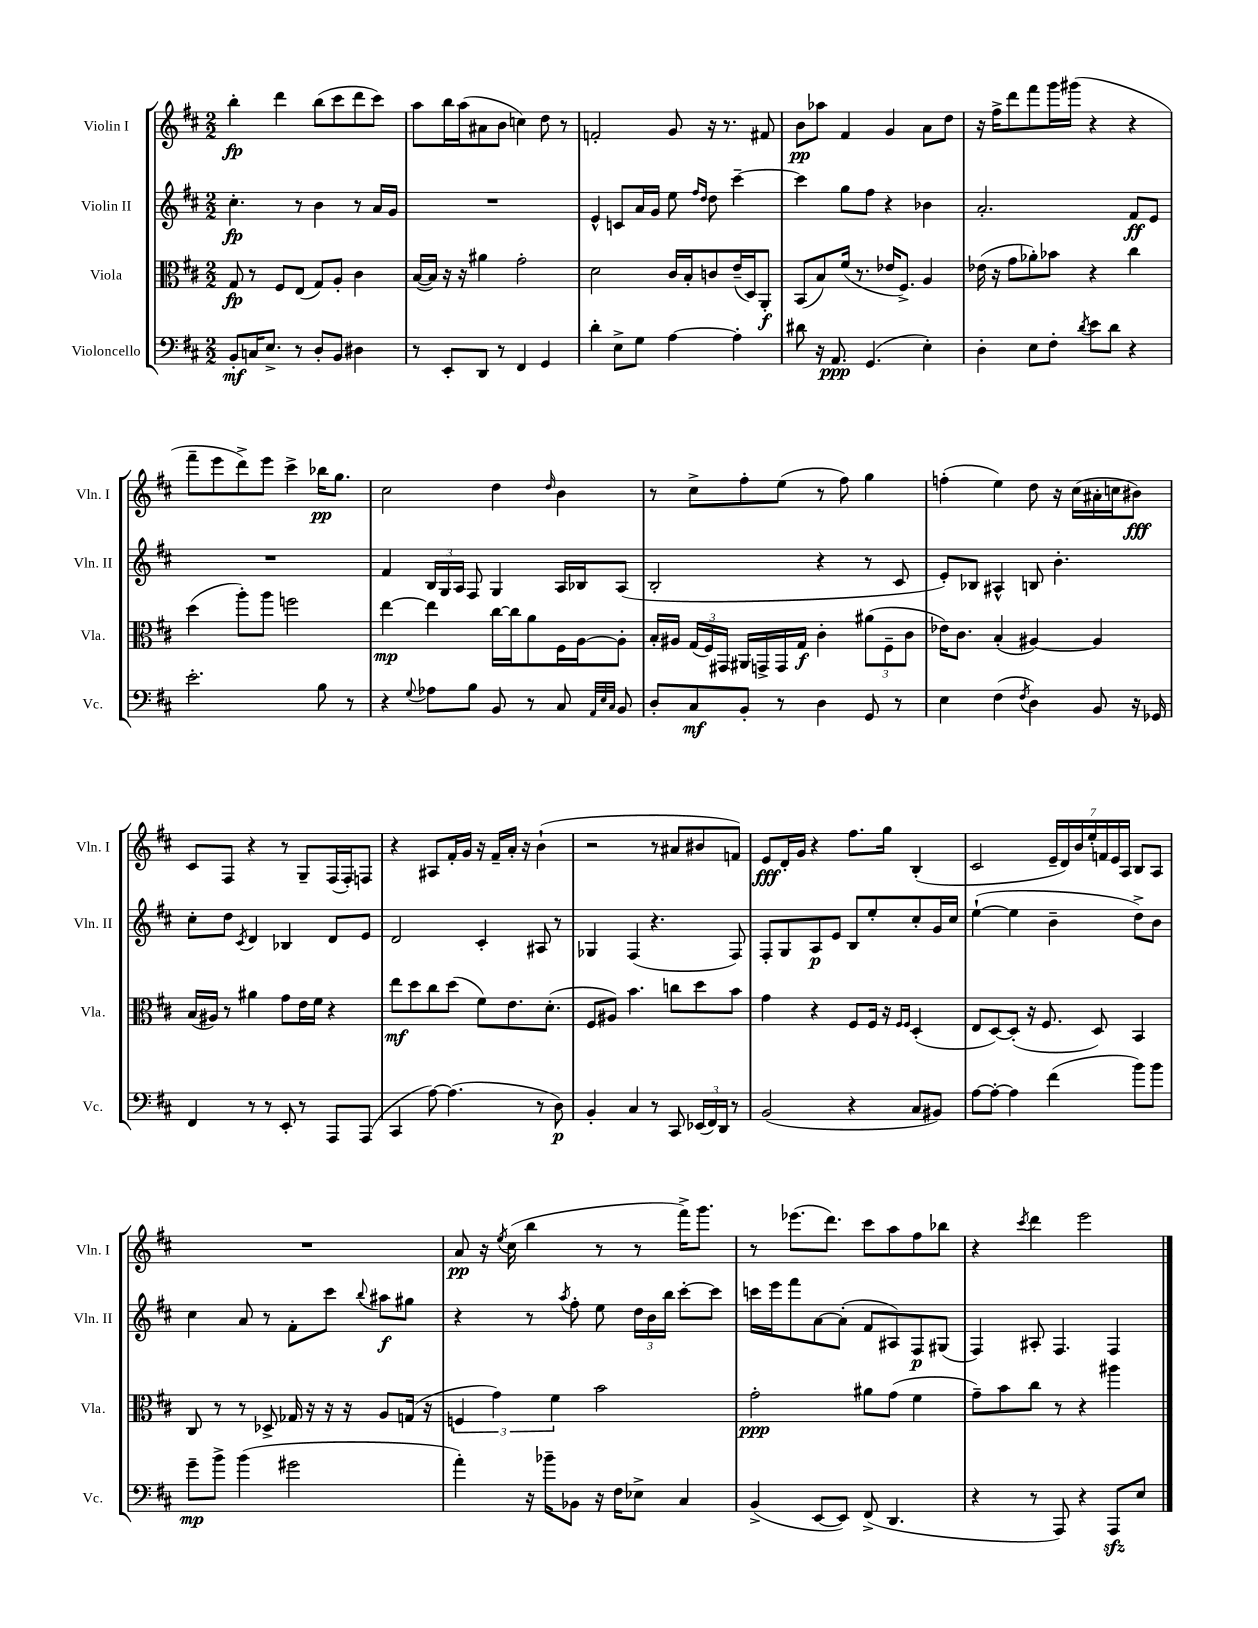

**kern	**dynam	**kern	**dynam	**kern	**dynam	**kern	**dynam
*part4	*part4	*part3	*part3	*part2	*part2	*part1	*part1
*staff4	*staff4	*staff3	*staff3	*staff2	*staff2	*staff1	*staff1
*I"Violoncello	*	*I"Viola	*	*I"Violin II	*	*I"Violin I	*
*I'Vc.	*	*I'Vla.	*	*I'Vln. II	*	*I'Vln. I	*
*clefF4	*	*clefC3	*	*clefG2	*	*clefG2	*
*k[f#c#]	*	*k[f#c#]	*	*k[f#c#]	*	*k[f#c#]	*
*M2/2	*	*M2/2	*	*M2/2	*	*M2/2	*
=1	=1	=1	=1	=1	=1	=1	=1
8BB'/L	mf	8G/	fp	4.cc#'\	fp	4bb'\	fp
16Cn/K	.	8r	.	.	.	.	.
8.E^/J	.	.	.	.	.	.	.
.	.	8F#/L	.	.	.	4ddd\	.
8r	.	(8E/J	.	8r	.	.	.
8D'/L	.	8G/L)	.	4b\	.	(8bb\L	.
8BB/J	.	8A'/J	.	.	.	8ccc#\	.
4D#X\	.	4c#\	.	8r	.	8ddd\	.
.	.	.	.	16a/LL	.	8ccc#\J)	.
.	.	.	.	16g/JJ	.	.	.
=2	=2	=2	=2	=2	=2	=2	=2
8r	.	([16B/LL	.	1r	.	8aa\L	.
.	.	16B/JJ])	.	.	.	.	.
8EE'/L	.	16r	.	.	.	16bb\L	.
.	.	16r	.	.	.	(16aa\J	.
8DD/J	.	4a#X\	.	.	.	8a#X\	.
8r	.	.	.	.	.	8b\J	.
4FF#/	.	2g'\	.	.	.	4ccn\)	.
4GG/	.	.	.	.	.	8dd\	.
.	.	.	.	.	.	8r	.
=3	=3	=3	=3	=3	=3	=3	=3
4d'\	.	2d\	.	4e^^/	.	2fn'/	.
8E^\L	.	.	.	8cn/L	.	.	.
8G\J	.	.	.	16a/L	.	.	.
.	.	.	.	16g/JJ	.	.	.
[4A\	.	16c#/LL	.	8ee\	.	8g/	.
.	.	16B'/J	.	.	.	.	.
.	.	.	.	16qqff#/LL	.	.	.
.	.	.	.	16qqdd/JJ	.	.	.
.	.	8cn/	.	8dd\	.	16r	.
.	.	.	.	.	.	8.r	.
4A'\]	.	(16e~/L	.	[4ccc#~\	.	.	.
.	.	16D/J)	.	.	.	.	.
.	.	8AA'/J	f	.	.	8f#X/	.
=4	=4	=4	=4	=4	=4	=4	=4
8d#X\	.	(8BB/L	.	4ccc#\]	.	8b\L	pp
16r	.	8B/)	.	.	.	8aa-X\J	.
8.AA/	ppp	.	.	.	.	.	.
.	.	(16f#/Jk	.	8gg\L	.	4f#/	.
.	.	8.r	.	.	.	.	.
(4.GG/	.	.	.	8ff#\J	.	.	.
.	.	16e-X/KL	.	4r	.	4g/	.
.	.	8.F#^/J)	.	.	.	.	.
4E'\)	.	4A/	.	4b-X\	.	8a\L	.
.	.	.	.	.	.	8dd\J	.
=5	=5	=5	=5	=5	=5	=5	=5
4D'\	.	(16e-X\	.	2.a'/	.	16r	.
.	.	16r	.	.	.	16ff#^\KL	.
.	.	8g\L	.	.	.	8ddd\	.
8E\L	.	8a-X'\)	.	.	.	8fff#\	.
8F#'\J	.	8b-X\J	.	.	.	16ggg\L	.
.	.	.	.	.	.	(16ggg#X\JJ	.
8qd/	.	.	.	.	.	.	.
8e\L	.	4r	.	.	.	4r	.
8d\J	.	.	.	.	.	.	.
4r	.	4cc#\	.	8f#/L	ff	4r	.
.	.	.	.	8e/J	.	.	.
!!LO:LB:g=z
=6	=6	=6	=6	=6	=6	=6	=6
2.e'\	.	(4dd\	.	1r	.	8fff#~\L	.
.	.	.	.	.	.	8eee\	.
.	.	8aa'\L)	.	.	.	8ddd^\)	.
.	.	8aa\J	.	.	.	8eee\J	.
.	.	2ffn\	.	.	.	4ccc#^\	.
8B\	.	.	.	.	.	16bb-X\KL	pp
.	.	.	.	.	.	8.gg\J	.
8r	.	.	.	.	.	.	.
=7	=7	=7	=7	=7	=7	=7	=7
4r	.	[4ee\	mp	4f#/	.	2cc#\	.
8qqG/	.	.	.	.	.	.	.
8A-X\L	.	4ee\]	.	24B/LL	.	.	.
.	.	.	.	24G/	.	.	.
.	.	.	.	24A/JJ	.	.	.
8B\J	.	.	.	8F#/	.	.	.
8BB/	.	[16cc#\LL	.	4G/	.	4dd\	.
.	.	16cc#\J]	.	.	.	.	.
8r	.	8a\	.	.	.	.	.
.	.	.	.	.	.	16qqdd/	.
8C#/	.	16F#\L	.	16A/LL	.	4b\	.
.	.	[16A\J	.	16B-X/J	.	.	.
32qqAA/LLL	.	.	.	.	.	.	.
32qqE/	.	.	.	.	.	.	.
32qqC#/JJJ	.	.	.	.	.	.	.
8BB/	.	8A'\J]	.	(8A/J	.	.	.
=8	=8	=8	=8	=8	=8	=8	=8
8D'/L	.	16B'/LL	.	2B'/	.	8r	.
.	.	16A#X/JJ	.	.	.	.	.
8C#/	mf	(24G/LL	.	.	.	8cc#^\L	.
.	.	24F#/)	.	.	.	.	.
.	.	24GG#X/JJ	.	.	.	.	.
8BB'/J	.	16AA#X/LL	.	.	.	8ff#'\	.
.	.	16GGn^/	.	.	.	.	.
8r	.	16GG/	.	.	.	(8ee\J	.
.	.	16G/JJ	f	.	.	.	.
4D\	.	4c#'\	.	4r	.	8r	.
.	.	.	.	.	.	8ff#\)	.
8GG/	.	(12a#X\L	.	8r	.	4gg\	.
.	.	12F#~\	.	.	.	.	.
8r	.	.	.	8c#/	.	.	.
.	.	12c#\J	.	.	.	.	.
=9	=9	=9	=9	=9	=9	=9	=9
4E\	.	16e-X\KL)	.	8e'/L)	.	(4ffn'\	.
.	.	8.c#\J	.	.	.	.	.
.	.	.	.	8B-X/J	.	.	.
(4F#\	.	(4B'/	.	4A#X^^/	.	4ee\)	.
8qF#/	.	.	.	.	.	.	.
4D\)	.	[4A#X/)	.	8Bn/	.	8dd\	.
.	.	.	.	4.b'\	.	16r	.
.	.	.	.	.	.	(16cc#\LL	.
8BB/	.	4A#/]	.	.	.	16a#X'\	.
.	.	.	.	.	.	16ccn\J	.
16r	.	.	.	.	.	8b#X\J)	fff
16GG-X/	.	.	.	.	.	.	.
!!LO:LB:g=z
=10	=10	=10	=10	=10	=10	=10	=10
4FF#/	.	(16B/LL	.	8cc#'\L	.	8c#/L	.
.	.	16A#X/JJ)	.	.	.	.	.
.	.	8r	.	8dd\J	.	8F#/J	.
.	.	.	.	8qc#/	.	.	.
8r	.	4a#X\	.	4d/	.	4r	.
8r	.	.	.	.	.	.	.
8EE'/	.	8g\L	.	4B-X/	.	8r	.
8r	.	16e\L	.	.	.	8G~/L	.
.	.	16f#\JJ	.	.	.	.	.
8AAA/L	.	4r	.	8d/L	.	(16F#/L	.
.	.	.	.	.	.	16F#'/J)	.
(8AAA/J	.	.	.	8e/J	.	8Fn/J	.
=11	=11	=11	=11	=11	=11	=11	=11
4CC#/	.	8ee\L	mf	2d/	.	4r	.
.	.	8dd\	.	.	.	.	.
[8A\)	.	8cc#\	.	.	.	8A#X/L	.
(4.A\]	.	(8dd\J	.	.	.	16f#'/L	.
.	.	.	.	.	.	16g/JJ	.
.	.	8f#\L)	.	4c#'/	.	16r	.
.	.	.	.	.	.	16f#~/LL	.
.	.	8.e\	.	.	.	16a'/JJ	.
.	.	.	.	.	.	16r	.
8r	.	.	.	8A#X/	.	(4b`\	.
.	.	(8.d'\J	.	.	.	.	.
8D\)	p	.	.	8r	.	.	.
=12	=12	=12	=12	=12	=12	=12	=12
4BB'/	.	8F#/L	.	4G-X/	.	2r	.
.	.	8A#X/J)	.	.	.	.	.
4C#/	.	4.b\	.	(4F#/	.	.	.
8r	.	.	.	4.r	.	8r	.
8CC#/	.	8ccn\L	.	.	.	8a#X/L	.
(24EE-X/LL	.	8dd\	.	.	.	8b#X/	.
24FF#/)	.	.	.	.	.	.	.
24DD/JJ	.	.	.	.	.	.	.
8r	.	8b\J	.	8F#/)	.	8fn/J)	.
=13	=13	=13	=13	=13	=13	=13	=13
(2BB/	.	4g\	.	8F#'/L	.	8e/L	fff
.	.	.	.	8G/	.	16d'/L	.
.	.	.	.	.	.	16g/JJ	.
.	.	4r	.	8A/	p	4r	.
.	.	.	.	8e/J	.	.	.
4r	.	8F#/L	.	8B/L	.	8.ff#\L	.
.	.	16F#/Jk	.	8ee'/	.	.	.
.	.	16r	.	.	.	16gg\Jk	.
.	.	16qqF#/LL	.	.	.	.	.
.	.	16qqF#/JJ	.	.	.	.	.
8C#/L	.	(4D'/	.	8cc#'/	.	(4B'/	.
8BB#X/J)	.	.	.	16g/L	.	.	.
.	.	.	.	16cc#/JJ	.	.	.
=14	=14	=14	=14	=14	=14	=14	=14
[8A\L	.	8E/L	.	([4ee`\	.	2c#/	.
8A'\J_	.	[8D/)	.	.	.	.	.
4A\]	.	(8D'/J]	.	4ee\]	.	.	.
.	.	16r	.	.	.	.	.
.	.	8.F#/	.	.	.	.	.
(4f#\	.	.	.	4b~\	.	28e~/LL	.
.	.	.	.	.	.	28d/)	.
.	.	.	.	.	.	28b/	.
.	.	.	.	.	.	28ee'/	.
.	.	8D/)	.	.	.	.	.
.	.	.	.	.	.	28fn/	.
.	.	.	.	.	.	28e/	.
.	.	.	.	.	.	28A/JJ	.
8b\L)	.	4BB/	.	8dd^\L)	.	8B/L	.
8b\J	.	.	.	8b\J	.	8A/J	.
!!LO:LB:g=z
=15	=15	=15	=15	=15	=15	=15	=15
8g~\L	mp	8C#/	.	4cc#\	.	1r	.
8b^\J	.	8r	.	.	.	.	.
(4b\	.	8r	.	8a/	.	.	.
.	.	8D-X^/	.	8r	.	.	.
2g#X\	.	16G-X/	.	8f#'\L	.	.	.
.	.	16r	.	.	.	.	.
.	.	16r	.	8ccc#\J	.	.	.
.	.	16r	.	.	.	.	.
.	.	.	.	8qqbb/	.	.	.
.	.	8A/L	.	8aa#X\L	f	.	.
.	.	(16Gn/Jk	.	8gg#X\J	.	.	.
.	.	16r	.	.	.	.	.
=16	=16	=16	=16	=16	=16	=16	=16
4a'\)	.	6Fn/	.	4r	.	8a/	pp
.	.	.	.	.	.	16r	.
.	.	6g\)	.	.	.	.	.
.	.	.	.	.	.	8qee/	.
.	.	.	.	.	.	(16cc#\	.
16r	.	.	.	8r	.	4bb\	.
16b-X~\KL	.	.	.	.	.	.	.
.	.	6f#\	.	.	.	.	.
.	.	.	.	8qaa/	.	.	.
8BB-X\J	.	.	.	8ff#'\	.	.	.
16r	.	2b\	.	8ee\	.	8r	.
16F#\KL	.	.	.	.	.	.	.
8E-X^\J	.	.	.	24dd\LL	.	8r	.
.	.	.	.	24b\	.	.	.
.	.	.	.	24bb\JJ	.	.	.
4C#/	.	.	.	[8ccc#'\L	.	16fff#^\KL)	.
.	.	.	.	.	.	8.ggg\J	.
.	.	.	.	8ccc#\J]	.	.	.
=17	=17	=17	=17	=17	=17	=17	=17
(4BB^/	.	2g'\	ppp	16cccn\LL	.	8r	.
.	.	.	.	16eee\J	.	.	.
.	.	.	.	8fff#\	.	(8.eee-X\L	.
[8EE/L	.	.	.	[8a\	.	.	.
.	.	.	.	.	.	8.ddd\J)	.
8EE/J])	.	.	.	(8a'\J]	.	.	.
(8FF#^/	.	8a#X\L	.	8f#/L	.	8ccc#\L	.
4.DD/	.	(8g\J	.	8A#X/)	.	8aa\	.
.	.	4f#\	.	8F#/	p	8ff#\	.
.	.	.	.	(8G#X/J	.	8bb-X\J	.
=18	=18	=18	=18	=18	=18	=18	=18
4r	.	8g~\L)	.	4F#/)	.	4r	.
.	.	8b\	.	.	.	.	.
.	.	.	.	.	.	8qccc#/	.
8r	.	8cc#\J	.	8A#X'/	.	4ddd\	.
8AAA/)	.	8r	.	4.F#/	.	.	.
4r	.	4r	.	.	.	2eee\	.
8AAAzz/L	.	4aa#X\	.	4F#/	.	.	.
8E/J	.	.	.	.	.	.	.
==	==	==	==	==	==	==	==
*-	*-	*-	*-	*-	*-	*-	*-
